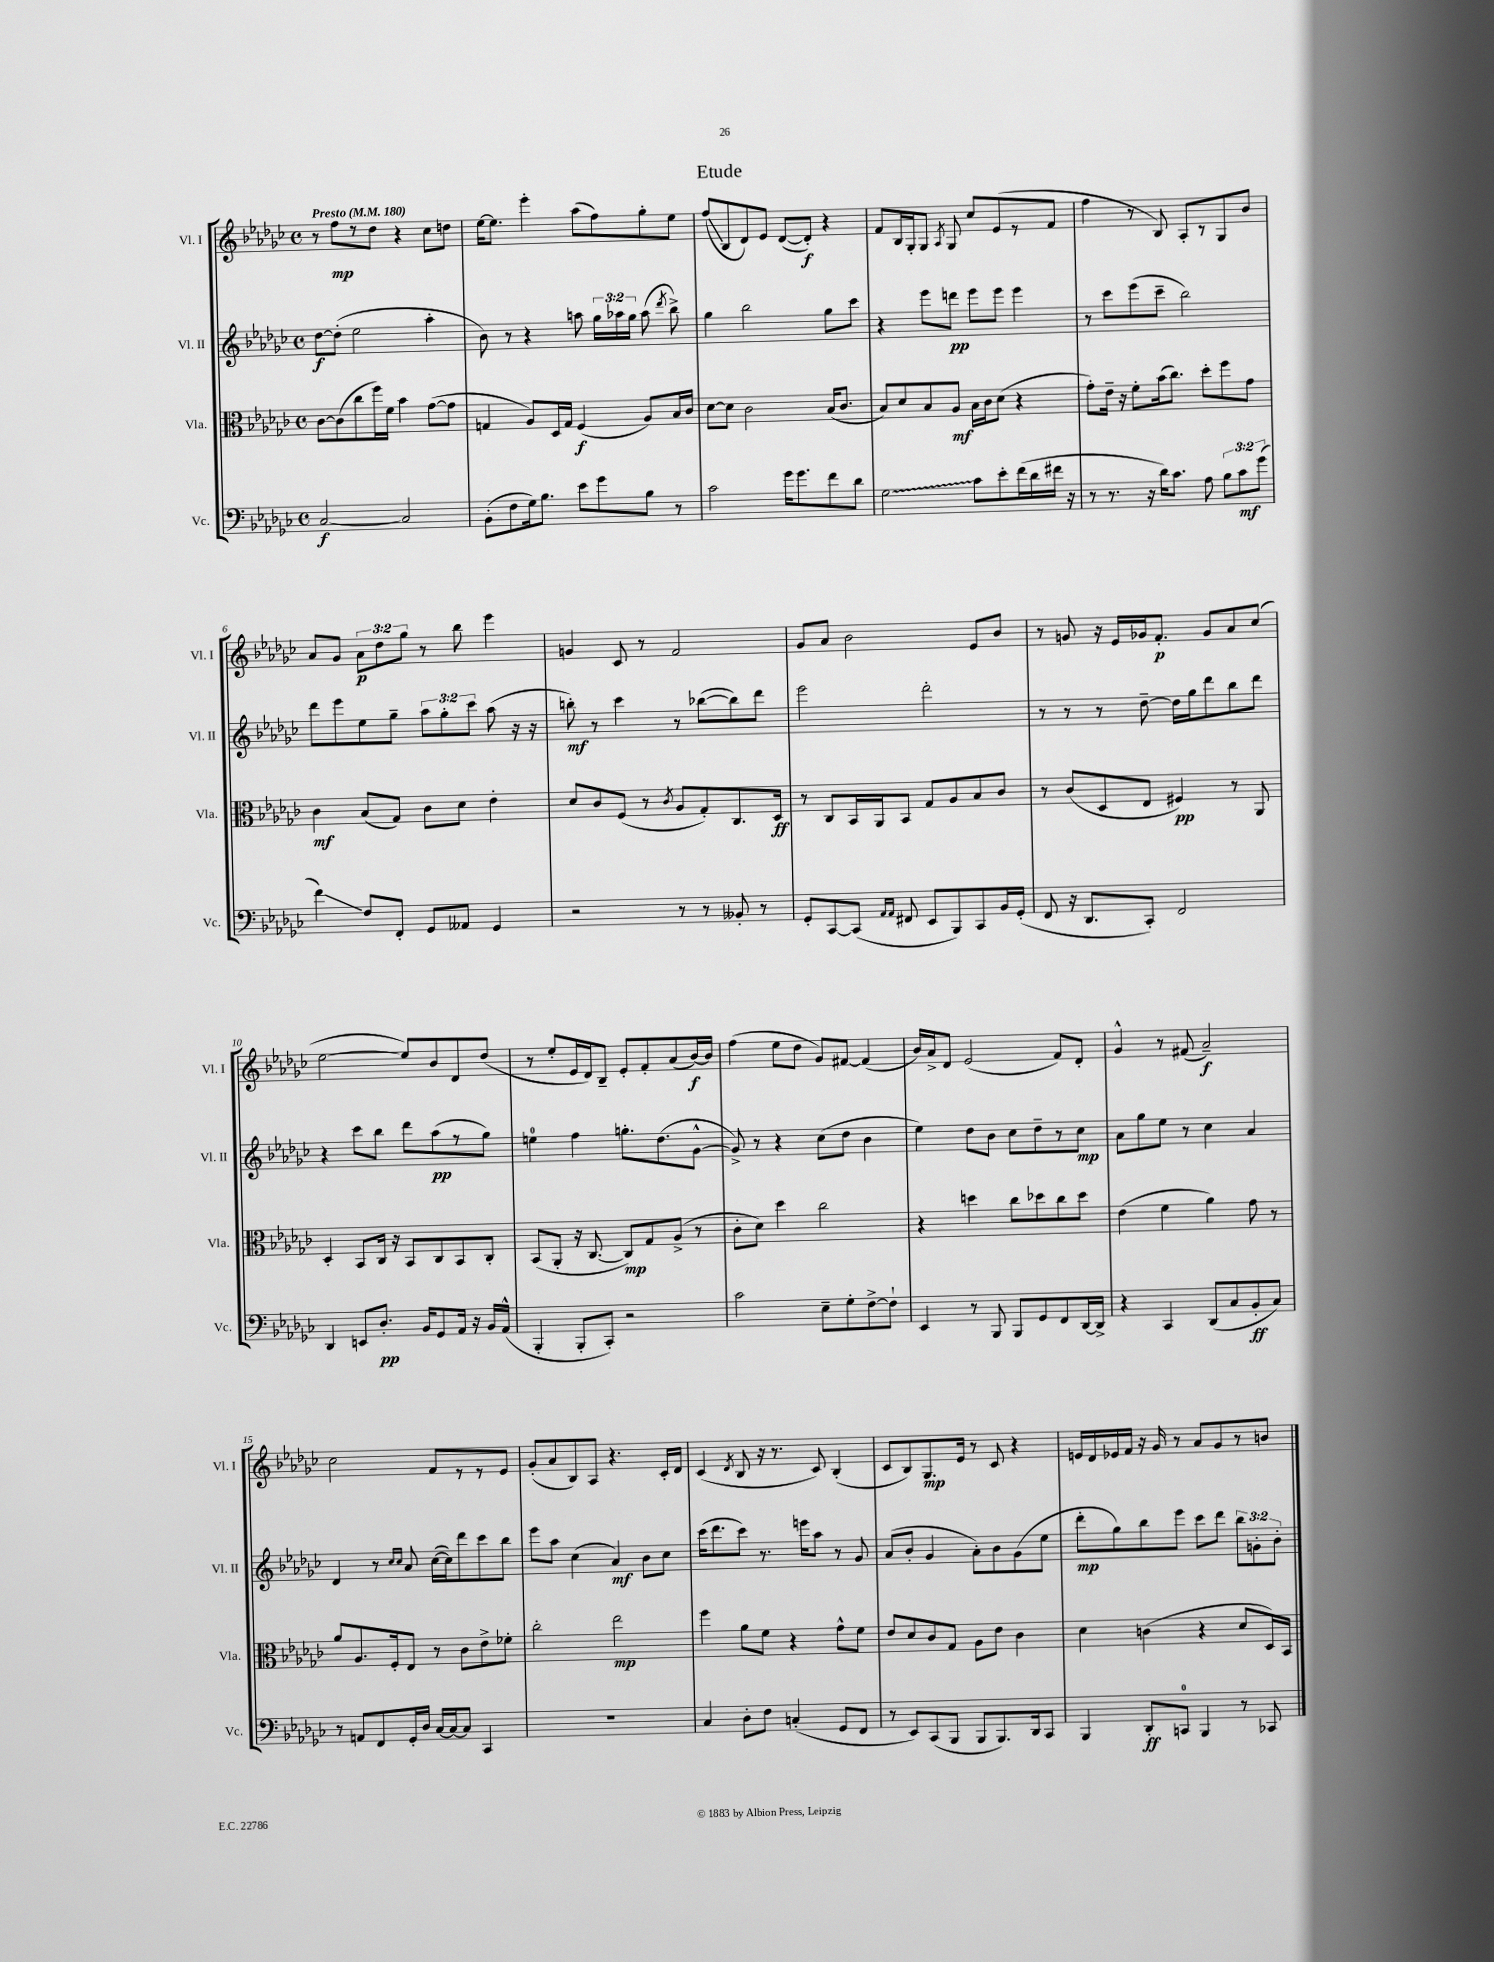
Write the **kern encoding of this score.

**kern	**kern	**kern	**kern
*staff4	*staff3	*staff2	*staff1
*clefF4	*clefC3	*clefG2	*clefG2
*k[b-e-a-d-g-c-]	*k[b-e-a-d-g-c-]	*k[b-e-a-d-g-c-]	*k[b-e-a-d-g-c-]
*M4/4	*M4/4	*M4/4	*M4/4
*met(c)	*met(c)	*met(c)	*met(c)
*MM180	*MM180	*MM180	*MM180
[2C-	[8c-	[8dd-	8r
.	(8c-]	(8dd-']	8ff
.	8cc-	2ee-	8r
.	16ff)	.	8dd-
.	16f	.	.
2C-]	4b-	.	4r
.	([8g-	4aa-'	8cc-
.	8g-]	.	8dd
=	=	=	=
(8BB-'	4G	8b-)	[16ee-
.	.	.	8.ee-]
8F	.	8r	.
16G-)	8A-)	4r	4eee-'
8.B-	.	.	.
.	16D-	.	.
.	16G	.	.
8e-	(4F	8aa	(8aa-
8g-	.	24gg-	8ff)
.	.	24aa-	.
.	.	24gg-	.
8B-	8A-)	(8aa-	8gg-'
.	.	8qddd-	.
8r	16B-	8bb-^)	8ee-
.	16c-	.	.
=	=	=	=
2c-	[8d-	4gg-	(8ff
.	8d-]	.	8B-
.	2c-	2bb-	8d-)
.	.	.	8e-
16g-	.	.	([8d-
8.g-	.	.	.
.	.	.	8d-'])
8f	(16B-	8gg-	4r
.	8.c-	.	.
8d-	.	8ccc-	.
=	=	=	=
2G-	8B-)	4r	8f
.	8d-	.	16B-
.	.	.	16G-'
.	8B-	8eee-	8G-
.	.	.	8qA-
.	8A-	8ddd	8G-
8c-	16B-	8eee-	8cc-
.	16c-	.	.
8e-'	(8d-	8eee-	(8e-
(16f	4r	4eee-	8r
16d-	.	.	.
16f#	.	.	8f
16r	.	.	.
=	=	=	=
8r	8g-')	8r	4ff
8.r	16e-~	8ccc-	.
.	16r	.	.
.	8f'	(8eee-	8r
16r	.	.	.
16d-)	(16b-	8ccc-~	8B-)
8.c-	8.cc-)	.	.
.	.	2bb-)	8A-'
8A-	8dd-'	.	8r
12B-	8ff	.	8G-
12c-	.	.	.
.	8g-	.	8b-
(12g-	.	.	.
=	=	=	=
4f)	4c-	8ddd-	8a-
.	.	8eee-	8g-
8F	(8B-	8ee-	12a-
.	.	.	12dd-
8FF'	8G-)	8gg-~	.
.	.	.	12gg-
8GG-	8c-	12aa-	8r
.	.	12gg-'	.
8AA--	8d-	.	8bb-
.	.	12ccc-	.
4GG-	4e-'	(8aa-	4eee-
.	.	16r	.
.	.	16r	.
=	=	=	=
2r	8d-	8bb')	4g
.	8c-	8r	.
.	(8F	4ccc-	8c-
.	8r	.	8r
.	8qc-	.	.
8r	8A-	8r	2f
8r	8G-')	([8bb-	.
8BB--'	8.C-	8bb-])	.
8r	.	8ddd-	.
.	16D-	.	.
=	=	=	=
8GG-'	8r	2eee-	8g-
[8CC-	8C-	.	8a-
(8CC-]	16BB-	.	2b-
.	16AA-	.	.
16qqAA-	.	.	.
16qqAA-	.	.	.
8FF#	8BB-	.	.
8EE-	8G-	2ddd-'	.
8BBB-)	8A-	.	.
8CC-	8B-	.	8e-
16BB-	8c-	.	8b-
(16GG-'	.	.	.
=	=	=	=
8FF	8r	8r	8r
16r	(8c-	8r	8g
8.DD-	.	.	.
.	8D-	8r	16r
.	.	.	16e-
8CC-')	8E-	[8dd-~	16g-
.	.	.	8.f'
2FF	4F#)	16dd-]	.
.	.	16gg-	.
.	.	8ddd-	8g-
.	8r	8bb-	8a-
.	8AA-	8ddd-	(8cc-
=	=	=	=
4DD-	4D-'	4r	[2ee-
8EE	8BB-	8ccc-	.
8.D-'	16C-	8bb-	.
.	16r	.	.
.	8BB-	8ddd-	8ee-])
16BB-	.	.	.
8GG-	8C-	(8aa-	8b-
16AA-	8BB-	8r	8d-
16r	.	.	.
16BB-	8C-'	8gg-)	(8dd-
(16AA-^^	.	.	.
=	=	=	=
4BBB-'	(8BB-	4ee	8r
.	8AA-'	.	8ee-'
8BBB-'	16r	4ff	16e-
.	[8.C-	.	16d-)
8CC-')	.	.	8B-~
2r	8C-])	8.gg'	8e-'
.	8G-	.	8f'
.	.	(8.dd-	.
.	(8A-^	.	(8a-
.	8r	[8g-^^	[16b-)
.	.	.	16b-]
=	=	=	=
2c-	8c-'	8g-^])	(4ff
.	8d-)	8r	.
.	4dd-	4r	8ee-
.	.	.	8dd-
8E-~	2cc-	(8cc-	8g-)
8G-'	.	8dd-	[8f#
[8F^	.	4b-	(4f#]
8F`]	.	.	.
=	=	=	=
4EE-	4r	4ee-)	16b-)
.	.	.	16a-^
.	.	.	8d-
8r	4dd	8dd-	(2e-
8BBB-	.	8b-	.
8BBB-	8cc-	8cc-	.
8GG-	8dd-	8dd-~	.
8FF	8cc-	8r	8f)
[16DD-	8dd-	8cc-	8d-'
16DD-^]	.	.	.
=	=	=	=
4r	(4e-	8a-	4g-^^
.	.	8gg-	.
4CC-	4f	8ee-	8r
.	.	8r	(8f#
(8DD-	4a-)	4cc-	2a-~)
8C-	.	.	.
8BB-'	8g-	4a-	.
8C-)	8r	.	.
=	=	=	=
8r	8a-	4d-	2cc-
8AA	8.A-	.	.
8FF	.	8r	.
.	16F'	.	.
.	.	16qqcc-	.
.	.	16qqcc-	.
16GG-'	8E-	8a-	.
16D-	.	.	.
[16C-	8r	([16cc-	8f
16C-_	.	16cc-])	.
8C-]	8c-	8ddd-	8r
4CC-	8e-^	8ccc-	8r
.	8f-'	8bb-	8e-
=	=	=	=
1r	2cc-'	8eee-	(8g-'
.	.	8aa-	8a-
.	.	(4cc-	8B-)
.	.	.	8A-
.	2ee-	4a-)	4.r
.	.	8b-	.
.	.	8cc-	16c-'
.	.	.	16d-
=	=	=	=
4C-	4ff	(16ccc-	(4c-
.	.	8.ddd-	.
.	.	.	8qd-
8D-'	8a-	8ccc-)	8B-
8F	8f	8.r	16r
.	.	.	8.r
(4C'	4r	.	.
.	.	16eee	.
.	.	8aa-	8c-)
8GG-	8g-^^	8r	(4B-'
8FF	8f	8g-	.
=	=	=	=
8r	8e-	(8a-	8c-
8EE-)	8d-	8b-'	8B-)
(8CC-	8c-	4g-	8.G-
8BBB-	8G-	.	.
.	.	.	16e-
8BBB-	8A-	8a-')	8r
8.BBB-)	8e-	8b-	8c-
.	4c-	(8g-	4r
16DD-	.	.	.
8CC-	.	8ee-	.
=	=	=	=
4BBB-	4d-	8ddd-'	16e
.	.	.	16d-
.	.	8gg-)	16e-
.	.	.	16f
8DD-'	(4c	8bb-	16r
.	.	.	16g-
8CC	.	8eee-	8r
4BBB-	4r	8ccc-	8a-
.	.	8ddd-	8g-
8r	8d-	12bb-	8r
.	.	12g'	.
8CC-	16D-)	.	8b
.	.	12b-'	.
.	16BB-	.	.
==	==	==	==
*-	*-	*-	*-
